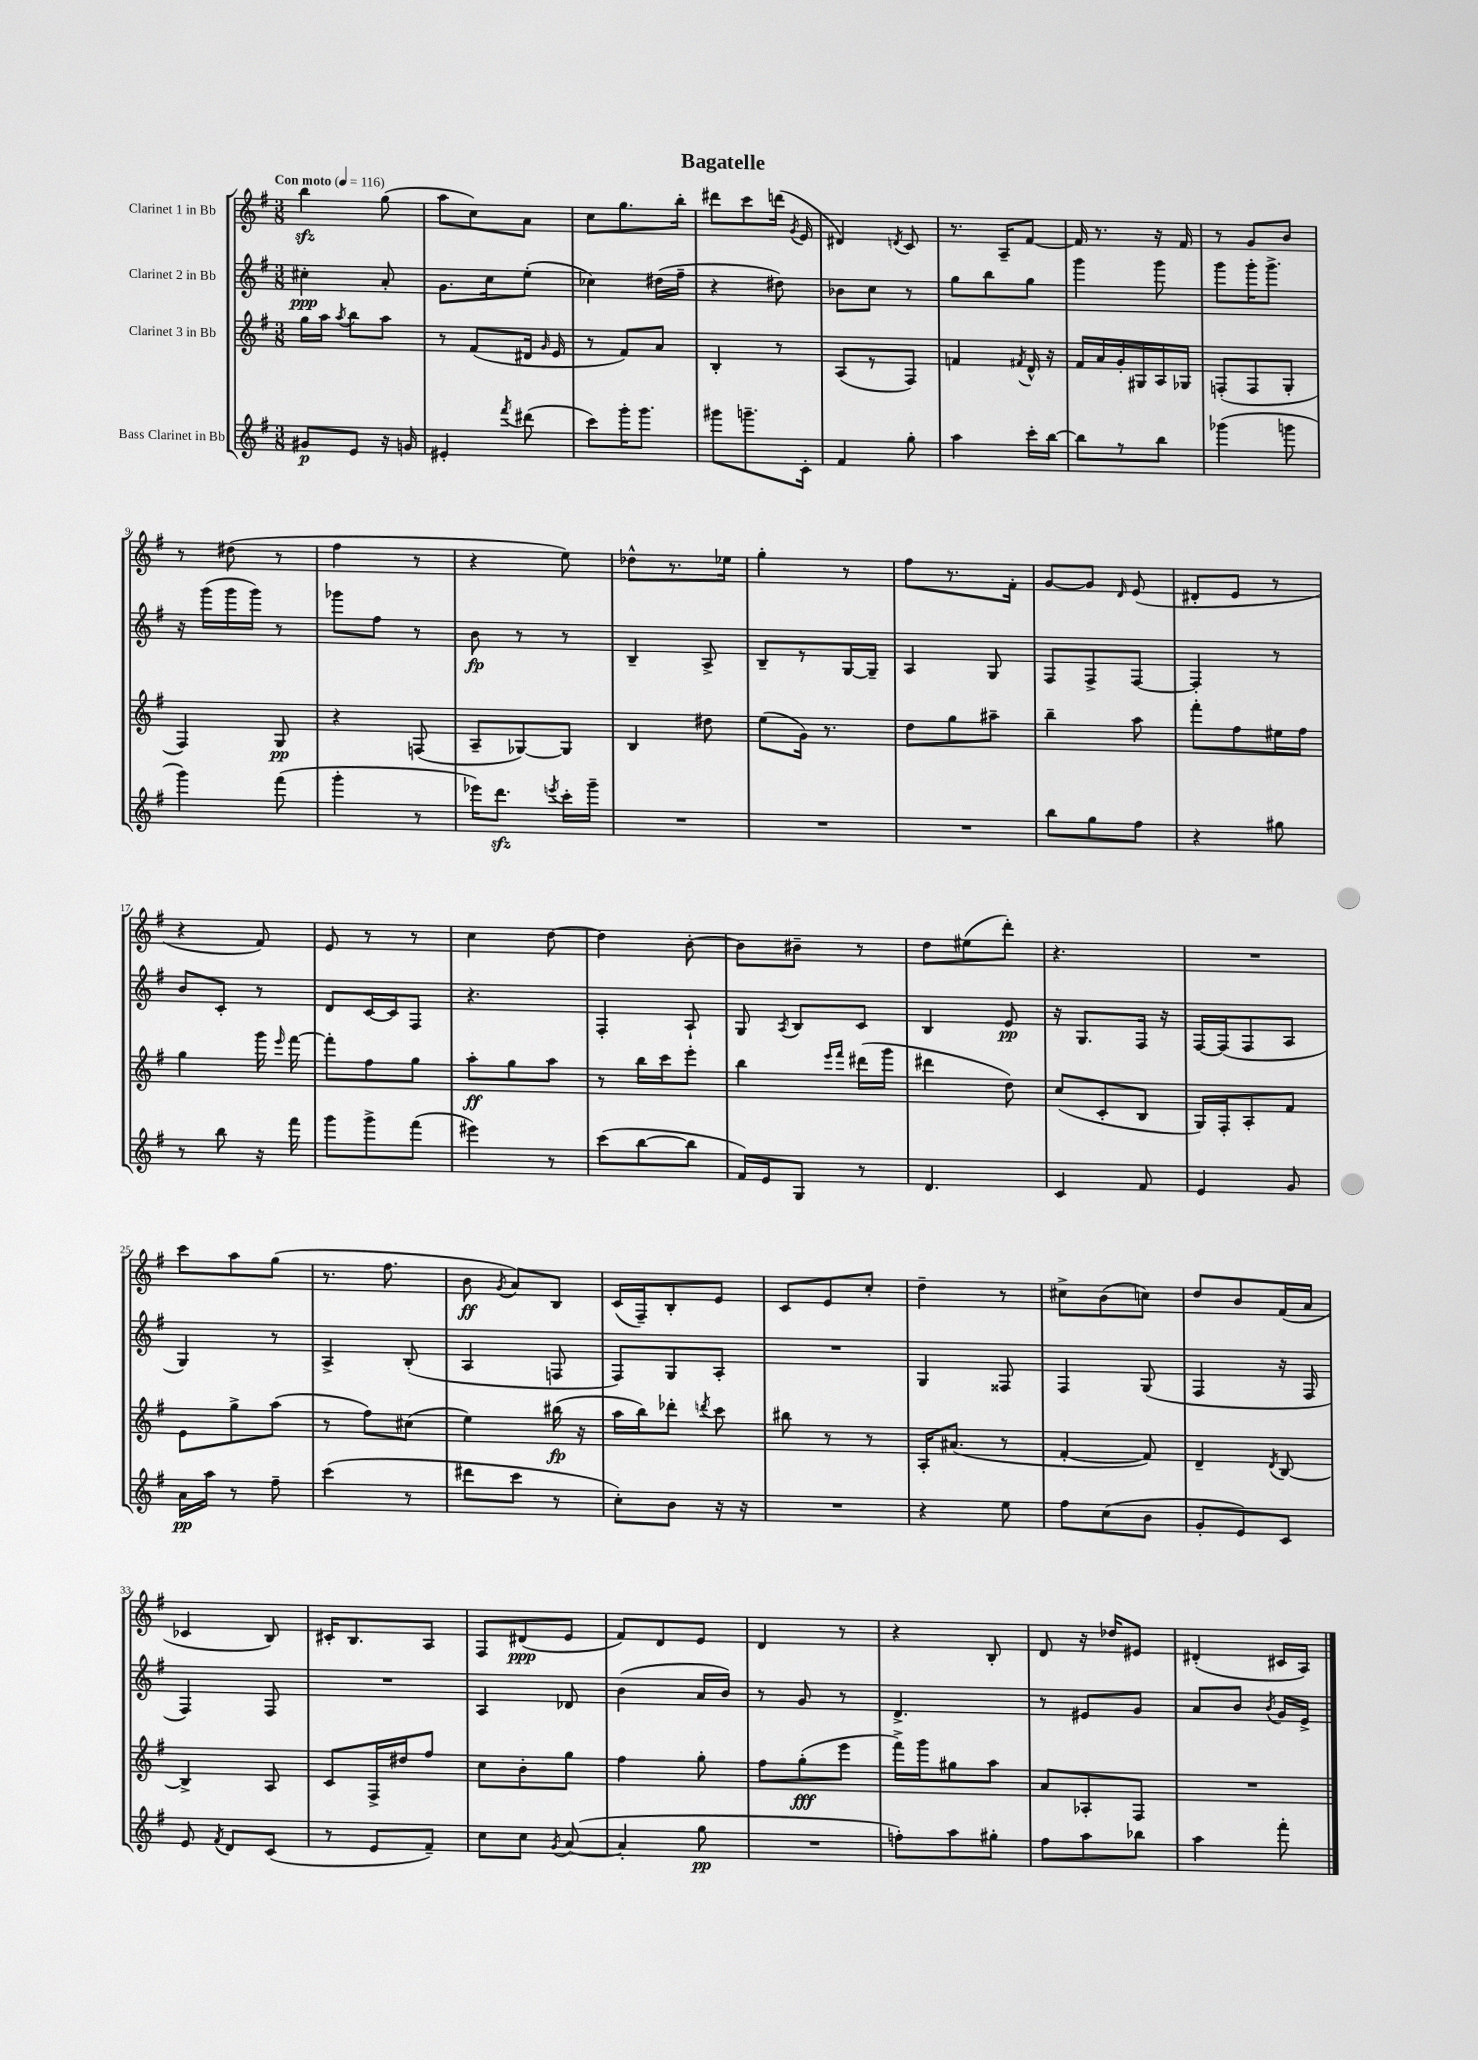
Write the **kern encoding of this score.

**kern	**kern	**kern	**kern
*staff4	*staff3	*staff2	*staff1
*clefG2	*clefG2	*clefG2	*clefG2
*k[f#]	*k[f#]	*k[f#]	*k[f#]
*M3/8	*M3/8	*M3/8	*M3/8
*MM116	*MM116	*MM116	*MM116
8g#	16gg	4cc#'	4bb
.	16aa	.	.
.	8qaa	.	.
8e	8bb	.	.
16r	8aa	8a'	(8gg
16g	.	.	.
=	=	=	=
4e#'	8r	8.g	8aa
.	(8f#	.	8cc)
.	.	16cc	.
8qfff#	.	.	.
(8ddd#	16d#	(8ee'	8a
.	16qqg	.	.
.	16e	.	.
=	=	=	=
8ccc)	8r	4cc-)	8cc
16ggg'	8f#)	.	8.gg
8.ggg	.	.	.
.	8a	(16dd#	.
.	.	16ff#~	16bb'
=	=	=	=
8ggg#	4B'	4r	8ddd#
8.ggg~	.	.	8ccc
.	8r	8dd#)	(16ddd
.	.	.	8qg
16c'	.	.	16e
=	=	=	=
4f#	(8A	8b-	4d#)
.	8r	8cc	.
.	.	.	8qd
8gg'	8F#)	8r	8c
=	=	=	=
4aa	4f	8gg	8.r
.	.	8bb	.
.	.	.	16A~
.	8qf#	.	.
16ccc'	16d^^	8gg	[8f#
[16bb	16r	.	.
=	=	=	=
8bb]	16f#	4ggg	16f#]
.	16a	.	8.r
8r	16g'	.	.
.	16G#	.	.
8bb	16A	8ggg	16r
.	16G-	.	16f#
=	=	=	=
(4ggg-	(8F'	8ggg	8r
.	8F	16ggg'	8g
.	.	8.ggg^	.
8ggg	8G'	.	8b
=	=	=	=
4ggg)	4F#)	16r	8r
.	.	(16ggg	.
.	.	16ggg	(8dd#
.	.	16ggg)	.
(8fff#	8G	8r	8r
=	=	=	=
4ggg'	4r	8ggg-	4ff#
.	.	8ff#	.
8r	(8F	8r	8r
=	=	=	=
16eee-)	8A~	8b	4r
8.ddd	.	.	.
.	[8G-)	8r	.
8qeee	.	.	.
16ccc'	8G-]	8r	8ee)
16ggg~	.	.	.
=	=	=	=
4.r	4B	4B~	8dd-^^
.	.	.	8.r
.	8dd#	8A^	.
.	.	.	16ee-
=	=	=	=
4.r	(8ee	8B~	4gg'
.	16g)	8r	.
.	8.r	.	.
.	.	[16G	8r
.	.	16G~]	.
=	=	=	=
4.r	8dd	4A	8ff#
.	8gg	.	8.r
.	8aa#~	8G	.
.	.	.	16f#'
=	=	=	=
8bb	4bb~	8F#	[8g
8gg	.	8F#^	8g]
.	.	.	16qqd
8ff#	8aa	[8F#	(8e
=	=	=	=
4r	8fff#'	4F#']	8d#'
.	8ff#	.	8e
8gg#	16ee#	8r	8r
.	16ff#	.	.
=	=	=	=
8r	4gg	8b	4r
8bb	.	8c'	.
16r	16ggg	8r	8f#)
.	16qqeee	.	.
16fff#	[16fff#	.	.
=	=	=	=
8ggg	8fff#']	8d	8e
8ggg^	8ff#	[16c	8r
.	.	16c]	.
(8fff#	8gg	8F#	8r
=	=	=	=
4eee#)	8aa'	4.r	4cc
.	8gg	.	.
8r	8aa	.	[8dd
=	=	=	=
(8ccc	8r	4F#'	4dd]
[8bb	16bb	.	.
.	16ccc	.	.
8bb]	8eee'	8A`	[8b'
=	=	=	=
16f#)	4bb	8G	8b]
16e	.	.	.
.	.	8qA	.
8G	.	8B	8b#~
.	16qqeee	.	.
.	16qqfff#	.	.
8r	(16ddd#	8c	8r
.	16ggg	.	.
=	=	=	=
4.d	4ddd#	4B	8dd
.	.	.	(8ee#
.	8dd)	8e	8ddd')
=	=	=	=
4c	(8cc	16r	4.r
.	.	8.G	.
.	8c'	.	.
8f#	8B	16F#	.
.	.	16r	.
=	=	=	=
4e	16G)	[16F#	4.r
.	16F#'	(16F#]	.
.	8A'	8F#	.
8g	8f#	8A	.
=	=	=	=
16a	8e	4G)	8ccc
16aa	.	.	.
8r	8gg^	.	8aa
8ff#~	(8aa	8r	(8gg
=	=	=	=
(4ccc	8r	4A^	8.r
.	8ff#)	.	.
.	.	.	8.ff#
8r	(8cc#	(8B'	.
=	=	=	=
8ddd#	4ee)	4A	8b
.	.	.	8qg
8ccc	.	.	8a)
8r	(16bb#	8F	8B
.	16r	.	.
=	=	=	=
8cc')	16aa	8F#)	(16c
.	16bb)	.	16F#~)
8b	8ddd-'	8G	8B'
.	8qddd	.	.
16r	8ccc	8A'	8e
16r	.	.	.
=	=	=	=
4.r	8bb#	4.r	8c
.	8r	.	8e
.	8r	.	8cc'
=	=	=	=
4r	16A'	4G	4dd~
.	(8.a#	.	.
8ee	8r	8F##	8r
=	=	=	=
8ff#	[4f#'	4F#	8cc#^
(8cc	.	.	(8b
8b	8f#])	(8G	8cc)
=	=	=	=
8g'	4d~	4F#	8dd
8e)	.	.	8b
.	8qd	.	.
8c	[8B	16r	(16f#
.	.	16F#	16a
=	=	=	=
8e	4B^]	4F#)	4c-
8qf#	.	.	.
8d	.	.	.
(8c	8A	8F#	8B)
=	=	=	=
8r	8c	4.r	16c#'
.	.	.	8.B
8e	16F#^	.	.
.	16dd#	.	.
8f#~)	8ff#	.	8A
=	=	=	=
8cc	8cc	4A	8F#
8cc	8b'	.	(8d#
8qg	.	.	.
([8a	8gg	8d-	8e
=	=	=	=
4a']	4ff#	(4b	8f#)
.	.	.	8d
8gg	8gg'	16a	8e
.	.	16b)	.
=	=	=	=
4.r	8ff#	8r	4d
.	(8gg'	8g	.
.	8eee	8r	8r
=	=	=	=
8ff')	16fff#^)	4.d^	4r
.	16ggg	.	.
8aa	8gg#	.	.
8gg#'	8aa	.	8B'
=	=	=	=
8ff#	8a	8r	8d
8aa	8A-'	8e#	16r
.	.	.	16dd-
8bb-	8F#	8g	8e#
=	=	=	=
4aa	4.r	8a	(4d#'
.	.	8b	.
.	.	8qb	.
8fff#'	.	16g	16c#
.	.	16e^	16A)
==	==	==	==
*-	*-	*-	*-
